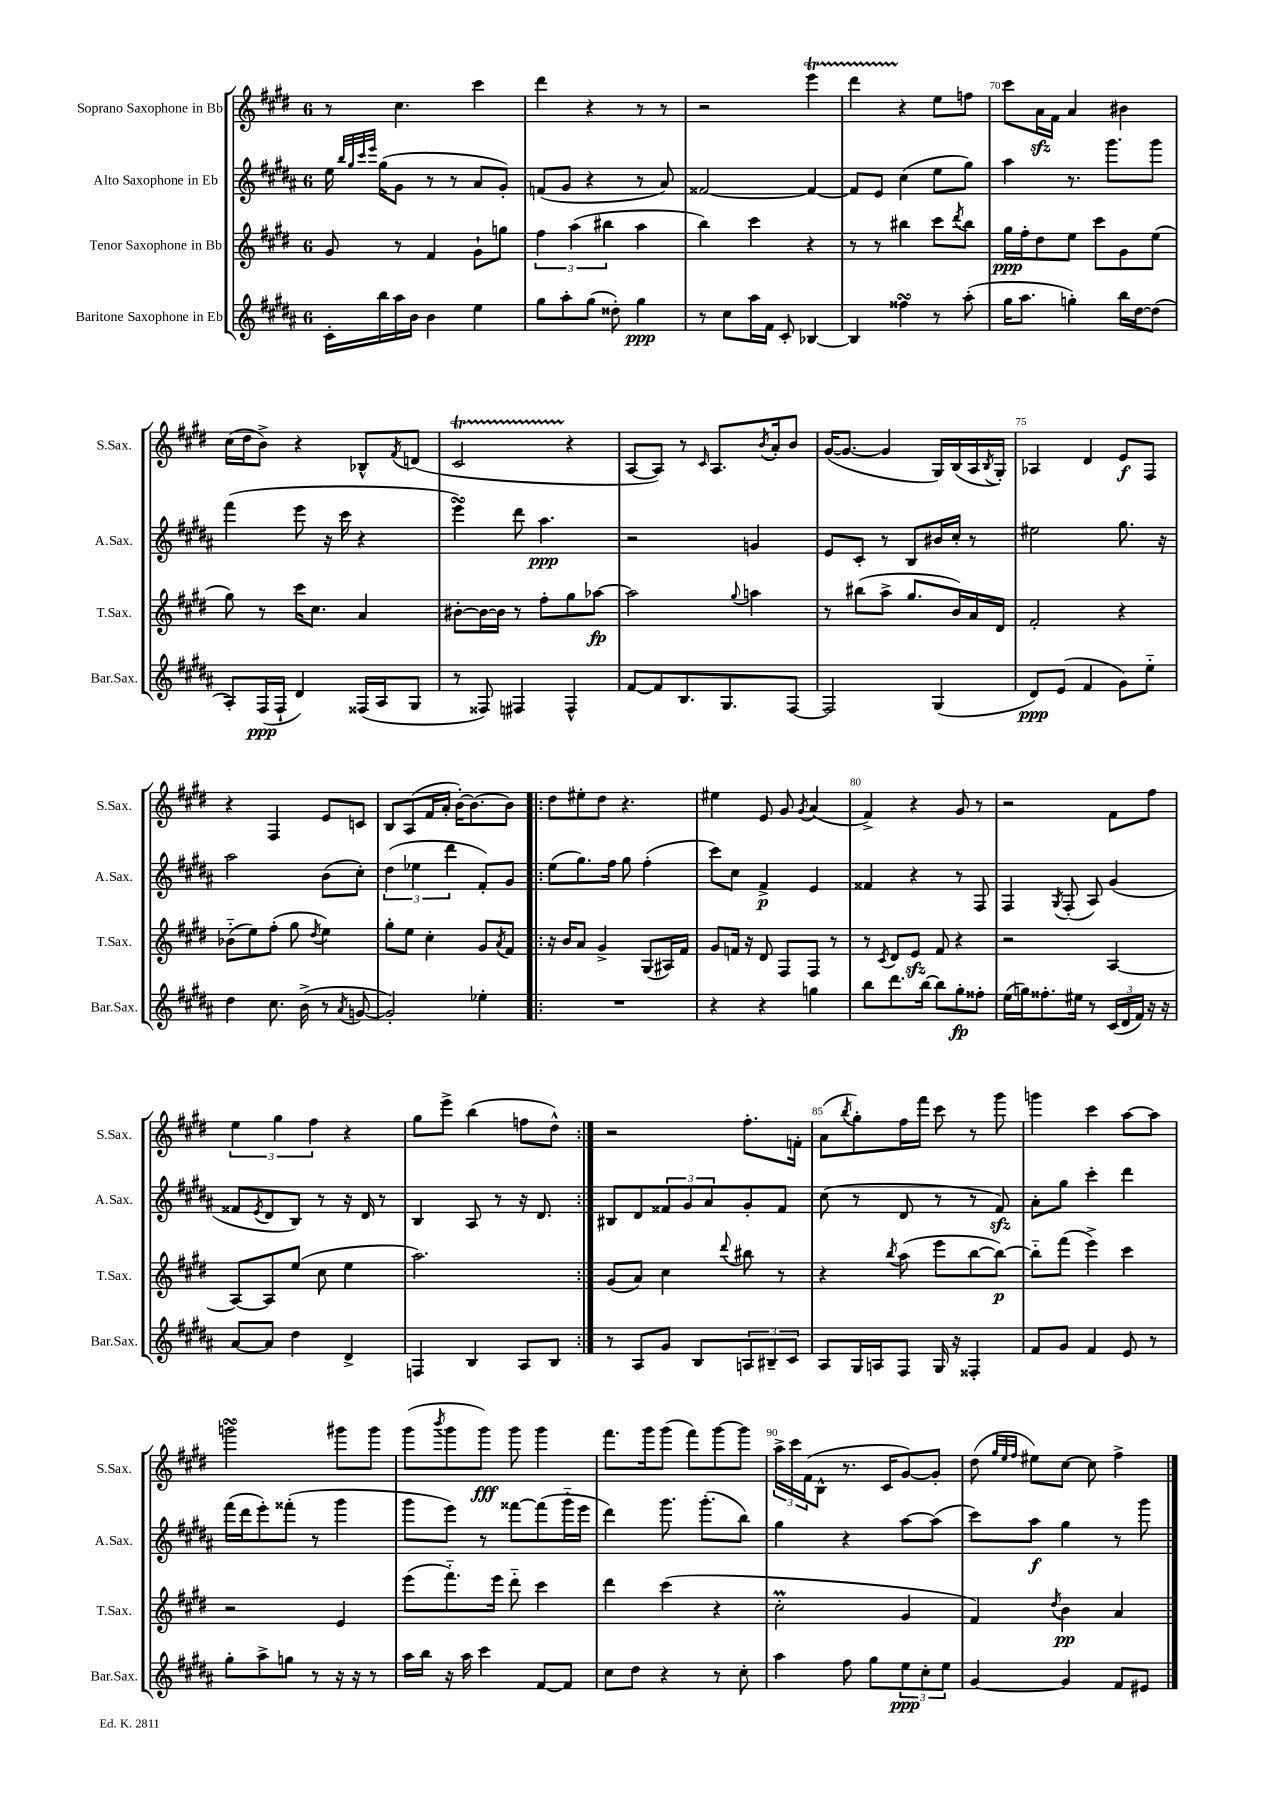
<<
\new StaffGroup <<
\new Staff = "s0" \with { instrumentName = "Soprano Saxophone in Bb" shortInstrumentName = "S.Sax." } {
    \clef treble \key e \major \once \override Staff.TimeSignature.style = #'single-digit \time 6/8
    r8 cis''4. cis'''4 |
    dis'''4 r4 r8 r8 |
    r2 e'''4\startTrillSpan |
    dis'''4 r4\stopTrillSpan e''8 f''8 |
    cis'''8 a'16\sfz fis'16 a'4 bis'4 |
    cis''16( dis''16 b'8->) r4 bes8-^ \acciaccatura { fis'8 } d'8( |
    cis'2\startTrillSpan r4\stopTrillSpan |
    a8~ a8) r8 \grace { cis'16 } a8. \acciaccatura { b'8 } a'16-. b'8 |
    gis'16~( gis'8.~ gis'4 gis16) b16( a16 \acciaccatura { b8 } gis16-.) |
    aes4 dis'4 e'8\f fis8 |
    r4 fis4 e'8 c'8 |
    b8 a8( fis'16 a'16-. b'16~-.) b'8.~ b'8 |
    \repeat volta 2 { dis''8 eis''8-. dis''8 r4. |
    eis''4 e'8 gis'8 \acciaccatura { gis'8 } a'4( |
    fis'4->) r4 gis'8 r8 |
    r2 fis'8 fis''8 |
    \tuplet 3/2 { e''4 gis''4 fis''4 } r4 |
    gis''8 e'''8-> b''4( f''8 dis''8-^) | }
    r2 fis''8.-. f'16-. |
    a'8( \acciaccatura { b''8 } gis''8-.) fis''16 fis'''16 cis'''8 r8 gis'''8 |
    g'''4 cis'''4 a''8~ a''8 |
    g'''2\turn gis'''8 gis'''8 |
    gis'''8( \acciaccatura { b'''8 } gis'''8 gis'''8\fff) gis'''8 gis'''4 |
    fis'''8. gis'''16 gis'''8( fis'''8) gis'''8~ gis'''8 |
    \tuplet 3/2 { a''16-> cis'''16 fis'16( } b8-^ r8. cis'16 gis'8~) gis'8-. |
    dis''8( \grace { gis''32 e''32 fis''32 } eis''8) cis''8~ cis''8 fis''4-> \bar "|." |
}
\new Staff = "s1" \with { instrumentName = "Alto Saxophone in Eb" shortInstrumentName = "A.Sax." } {
    \clef treble \key b \major \once \override Staff.TimeSignature.style = #'single-digit \time 6/8
    e''16 \grace { b''32 gis''32 cis'''32 e'''32 } gis''16( gis'8 r8 r8 ais'8 gis'8-.) |
    f'8( gis'8 r4 r8 ais'8) |
    fisis'2~ fisis'4~ |
    fisis'8 e'8 cis''4( e''8 gis''8) |
    ais''4 r8. gis'''8. gis'''8 |
    fis'''4( e'''8 r16 cis'''16 r4 |
    e'''4\turn) dis'''8 ais''4.\ppp |
    r2 g'4 |
    e'8 cis'8-. r8 b8 bis'16 cis''16-. r8 |
    eis''2 gis''8. r16 |
    ais''2 b'8( cis''8-.) |
    \tuplet 3/2 { dis''4( ees''4 dis'''4 } fis'8-.) gis'8 |
    \repeat volta 2 { e''8( gis''8.) fis''16 gis''8 fis''4-.( |
    cis'''8) cis''8 fis'4->\p e'4 |
    fisis'4 r4 r8 fis8 |
    fis4 \acciaccatura { gis8 } fis8-.( ais8) gis'4( |
    fisis'8 \acciaccatura { e'8 } dis'8 b8) r8 r16 dis'16 r8 |
    b4 ais8 r8 r16 dis'8. | }
    bis8 dis'8 \tuplet 3/2 { fisis'8 gis'8 ais'8 } gis'8-. fisis'8 |
    cis''8( r8 dis'8 r8 r8 fis'8\sfz) |
    ais'8-. gis''8 cis'''4-. dis'''4 |
    fis'''16( dis'''16 e'''8-.) fisis'''8-.( r8 gis'''4 |
    gis'''8 e'''8) r8 fisis'''8~ fisis'''8( gis'''16-_ e'''16 |
    dis'''4) gis'''8. gis'''8.-.( b''8) |
    gis''4 r4 ais''8~ ais''8( |
    cis'''8) ais''8\f gis''4 r8 gis'''8 \bar "|." |
}
\new Staff = "s2" \with { instrumentName = "Tenor Saxophone in Bb" shortInstrumentName = "T.Sax." } {
    \clef treble \key e \major \once \override Staff.TimeSignature.style = #'single-digit \time 6/8
    gis'8 r8 fis'4 gis'8-! g''8 |
    \tuplet 3/2 { fis''4 a''4( bis''4 } a''4 |
    b''4) cis'''4 r4 |
    r8 r8 bis''4 cis'''8 \acciaccatura { dis'''8 } bis''8 |
    gis''16\ppp fis''16-. dis''8 e''8 cis'''8 gis'8 e''8( |
    gis''8) r8 cis'''16 cis''8. a'4 |
    bis'8~-. bis'16~ bis'16 r8 fis''8-. gis''8 aes''8~\fp |
    aes''2 \appoggiatura { gis''8 } a''4 |
    r8 bis''8( a''8-> gis''8. b'16) a'16 dis'16 |
    fis'2-. r4 |
    bes'8-_( e''8) fis''8-.( gis''8 \acciaccatura { dis''8 } e''4) |
    gis''8-. e''8 cis''4-. gis'8 \acciaccatura { a'8 } fis'8 |
    \repeat volta 2 { r16 b'16 a'8 gis'4-> gis8( ais16) fis'16 |
    gis'8 f'16 r16 dis'8 fis8 fis8 r8 |
    r8 \acciaccatura { cis'8 } dis'8 e'8\sfz fis'8 r4 |
    r2 a4~ |
    a8~ a8 e''8( cis''8 e''4 |
    a''2.) | }
    gis'8( a'8) cis''4 \appoggiatura { dis'''8 } bis''8 r8 |
    r4 \acciaccatura { b''8 } a''8( e'''8 b''8~ b''8~\p) |
    b''8-_ fis'''8( e'''4->) cis'''4 |
    r2 e'4 |
    e'''8( fis'''8.-_) e'''16 dis'''8-_ cis'''4 |
    dis'''4 cis'''4( r4 |
    cis''2-.\prall gis'4 |
    fis'4) \acciaccatura { dis''8 } b'4\pp a'4 \bar "|." |
}
\new Staff = "s3" \with { instrumentName = "Baritone Saxophone in Eb" shortInstrumentName = "Bar.Sax." } {
    \clef treble \key b \major \once \override Staff.TimeSignature.style = #'single-digit \time 6/8
    cis'16-. b''16 ais''16 b'16 b'4 e''4 |
    gis''8 ais''8-. gis''8( disis''8-.) gis''4\ppp |
    r8 cis''8 ais''16 fis'16 cis'8-. bes4~ |
    bes4 fisis''4\turn r8 ais''8-.( |
    gis''16 ais''8. g''4-.) b''16 dis''16~ dis''8( |
    ais8-.) fis16\ppp( fis16-! dis'4) fisis16( ais16 gis8 |
    r8 fisis8) fis4 fis4-^ |
    fis'8~ fis'8 b8. gis8. fis8~ |
    fis2 gis4( |
    dis'8\ppp) e'8( fis'4 gis'8) e''8-_ |
    dis''4 cis''8. b'16->( r8 \acciaccatura { ais'8 } g'8~ |
    g'2-.) ees''4-. |
    \repeat volta 2 { R2. |
    r4 r4 g''4 |
    b''8 dis'''8. b''16~ b''8 gis''8-.\fp fisis''8-. |
    e''16( g''16) fisis''8.-. eis''16 r8 \tuplet 3/2 { cis'16( dis'16 fis'16) } r16 r16 |
    ais'8~ ais'8 dis''4 dis'4-> |
    f4 b4 ais8 b8 | }
    r8 ais8 gis'8 b8 \tuplet 3/2 { a8 bis8-- cis'8 } |
    ais8 gis16 a16 fis8 gis16 r16 fisis4-. |
    fis'8 gis'8 fis'4 e'8 r8 |
    gis''8-. ais''8-> g''8 r8 r16 r16 r8 |
    ais''16 b''16 r16 ais''16 cis'''4 fis'8~ fis'8 |
    cis''8 dis''8 r4 r8 cis''8-. |
    ais''4 fis''8 gis''8 \tuplet 3/2 { e''8\ppp cis''8-. e''8 } |
    gis'4~ gis'4 fis'8 eis'8 \bar "|." |
}
>>
>>
\layout { \context { \Score currentBarNumber = #66 \override BarNumber.break-visibility = ##(#f #t #t) barNumberVisibility = #(every-nth-bar-number-visible 5) } }
